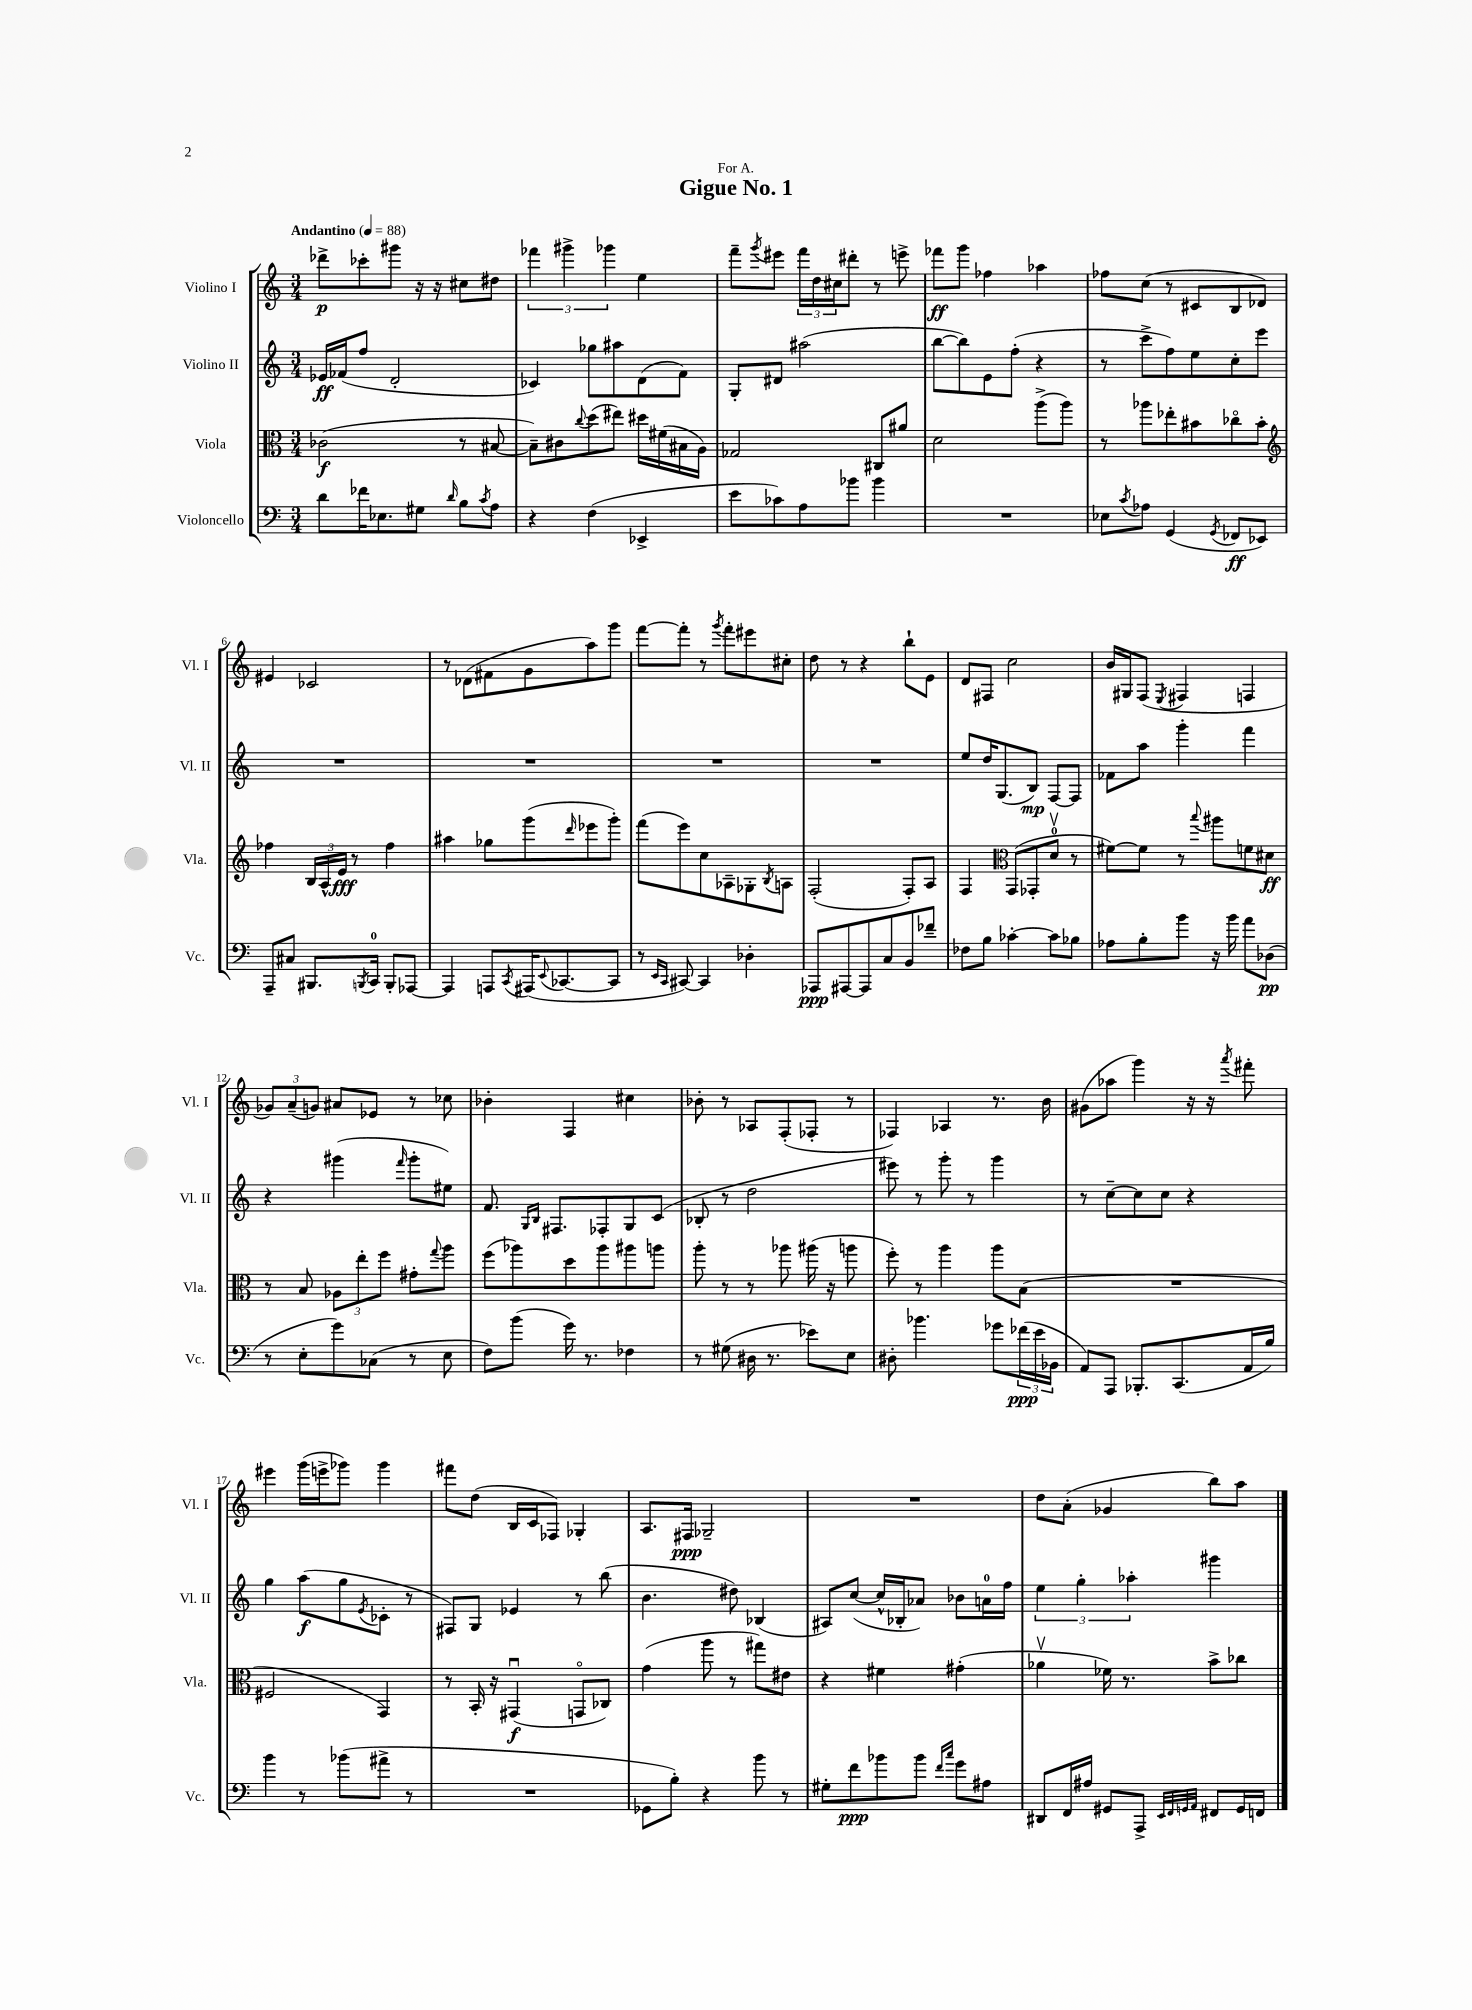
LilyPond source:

\header { title = "Gigue No. 1" dedication = "For A." }
<<
\new StaffGroup <<
\new Staff = "s0" \with { instrumentName = "Violino I" shortInstrumentName = "Vl. I" } {
    \clef treble \key c \major \numericTimeSignature \time 3/4 \tempo "Andantino" 4 = 88
    des'''8->\p ces'''8-. gis'''8 r16 r16 cis''8 dis''8 |
    \tuplet 3/2 { fes'''4 gis'''4-> ges'''4 } e''4 |
    f'''8-- \acciaccatura { g'''8 } eis'''8 \tuplet 3/2 { f'''16 d''16 cis''16 } dis'''8-. r8 e'''8-> |
    fes'''8\ff g'''8 fes''4 aes''4 |
    fes''8 c''8( r8 cis'8 b8 des'8) |
    eis'4 ces'2 |
    r8 des'8( fis'8 g'8 a''8) g'''8 |
    f'''8~ f'''8-. r8 \acciaccatura { g'''8 } f'''8-. eis'''8 cis''8-. |
    d''8 r8 r4 b''8-! e'8 |
    d'8 fis8 c''2 |
    b'16 gis16 f8( \acciaccatura { e8 } fis4 f4 |
    \tuplet 3/2 { ges'8) a'8--( g'8) } ais'8 ees'8 r8 ces''8 |
    bes'4-. f4 cis''4 |
    bes'8-. r8 aes8 f8-.( fes8-. r8 |
    fes4) aes4 r8. b'16 |
    gis'8( aes''8 g'''4) r16 r16 \acciaccatura { a'''8 } fis'''8-. |
    eis'''4 g'''16( e'''16-> ges'''8) ges'''4 |
    fis'''8 d''8( b16 c'16 fes8) ges4-. |
    a8. fis16\ppp ges2-- |
    R2. |
    d''8 a'8-.( ges'4 b''8) a''8 \bar "|." |
}
\new Staff = "s1" \with { instrumentName = "Violino II" shortInstrumentName = "Vl. II" } {
    \clef treble \key c \major \numericTimeSignature \time 3/4
    ees'16\ff fes'16( f''8 d'2-. |
    ces'4) ges''8 ais''8 d'8( f'8) |
    g8-. dis'8 ais''2( |
    b''8~ b''8) e'8 f''8-.( r4 |
    r8 c'''8-> f''8) e''8 c''8-. e'''8 |
    R2. |
    R2. |
    R2. |
    R2. |
    e''8 d''16 g8.( b8\mp) f8~ f8 |
    fes'8 a''8 g'''4-. f'''4 |
    r4 gis'''4( \grace { f'''16 } gis'''8-. eis''8) |
    f'8. \grace { g16 b16 } fis8. fes8-. g8 c'8( |
    bes8-. r8 d''2 |
    eis'''8) r8 g'''8-. r8 g'''4 |
    r8 c''8~-- c''8 c''8 r4 |
    g''4 a''8\f( g''8 \acciaccatura { e'8 } ces'8-. r8 |
    fis8) g8 ees'4 r8 b''8( |
    b'4. dis''8) bes4( |
    ais8) c''8~( c''16-^ bes16-. aes'8) bes'8 a'16-0 f''16 |
    \tuplet 3/2 { e''4 g''4-. aes''4-. } gis'''4 \bar "|." |
}
\new Staff = "s2" \with { instrumentName = "Viola" shortInstrumentName = "Vla." } {
    \clef alto \key c \major \numericTimeSignature \time 3/4
    ces'2\f( r8 bis8~ |
    bis8--) cis'8 \appoggiatura { c''8 } d''8( eis''8) dis''16 fis'16( bis16 a16) |
    ges2 cis8 ais'8 |
    d'2 a''8->( a''8) |
    r8 aes''8 ees''8-. bis'8 ces''8\flageolet bis'8-. |
    \clef treble fes''4 \tuplet 3/2 { b16 a16-^ e'16\fff } r8 fes''4 |
    ais''4 ges''8 g'''8( \grace { d'''16 } ees'''8 g'''8-.) |
    f'''8( e'''8) c''8 aes8-- ges8-. \acciaccatura { b8 } a8 |
    f2-.( f8-.) a8 |
    f4 \clef alto g,8( ges,8-. d'8-0\upbow r8 |
    fis'8~) fis'8 r8 \appoggiatura { b''8 } ais''8 f'8 dis'8\ff |
    r8 b8 \tuplet 3/2 { aes8 e''8-. f''8 } gis'8-. \appoggiatura { g''8 } a''8 |
    f''8( aes''8) d''8 aes''8 ais''8 a''8 |
    a''8-. r8 r8 aes''8 ais''16( r16 a''8 |
    f''8-.) r8 a''4 a''8 b8( |
    R2. |
    fis2 g,4) |
    r8 b,16-. r16 gis,4\downbow\f( g,8\flageolet ces8) |
    g'4( a''8 r8 gis''8) eis'8 |
    r4 fis'4 gis'4-.( |
    aes'4\upbow fes'16) r8. b'8-> ces''8 \bar "|." |
}
\new Staff = "s3" \with { instrumentName = "Violoncello" shortInstrumentName = "Vc." } {
    \clef bass \key c \major \numericTimeSignature \time 3/4
    d'8 fes'16 ees8. gis8 \grace { d'16 } b8 \acciaccatura { c'8 } a8 |
    r4 f4( ees,4-> |
    e'8 ces'8) a8 bes'8 bes'4 |
    R2. |
    ees8 \acciaccatura { c'8 } aes8 g,4( \acciaccatura { g,8 } fes,8\ff ees,8) |
    a,,8-- cis8 bis,,8. \acciaccatura { b,,8 } c,16-0 b,,8-. aes,,8~ |
    aes,,4 a,,8 \acciaccatura { c,8 } ais,,16( \appoggiatura { e,8 } ces,8.~ ces,8 |
    r8 \grace { e,16 c,16 } cis,8~) cis,4 des4-. |
    aes,,8\ppp ais,,8~ ais,,8 c8 b,8 fes'8-- |
    fes8 b8 ces'4~-. ces'8 bes8 |
    aes8 b8-. b'8 r16 b'16 a'8 des8\pp( |
    r8 e8-. g'8) ces8( r8 e8 |
    f8) b'8( g'16) r8. fes4 |
    r8 gis8( dis16 r8. ees'8) e8 |
    dis8-. bes'4. ges'8 \tuplet 3/2 { fes'16\ppp( e'16 bes,16 } |
    a,8) a,,8 bes,,8.-. c,8.( a,16 b16) |
    b'4 r8 bes'8( ais'8-> r8 |
    R2. |
    ges,8 b8-.) r4 b'8 r8 |
    gis8-. f'8\ppp bes'8 bes'8 \grace { f'16 c''16 } g'8 ais8 |
    dis,8 f,16 ais16 gis,8 a,,8-> \grace { e,32 f,32 g,32 a,32 } fis,8 g,16 f,16 \bar "|." |
}
>>
>>
